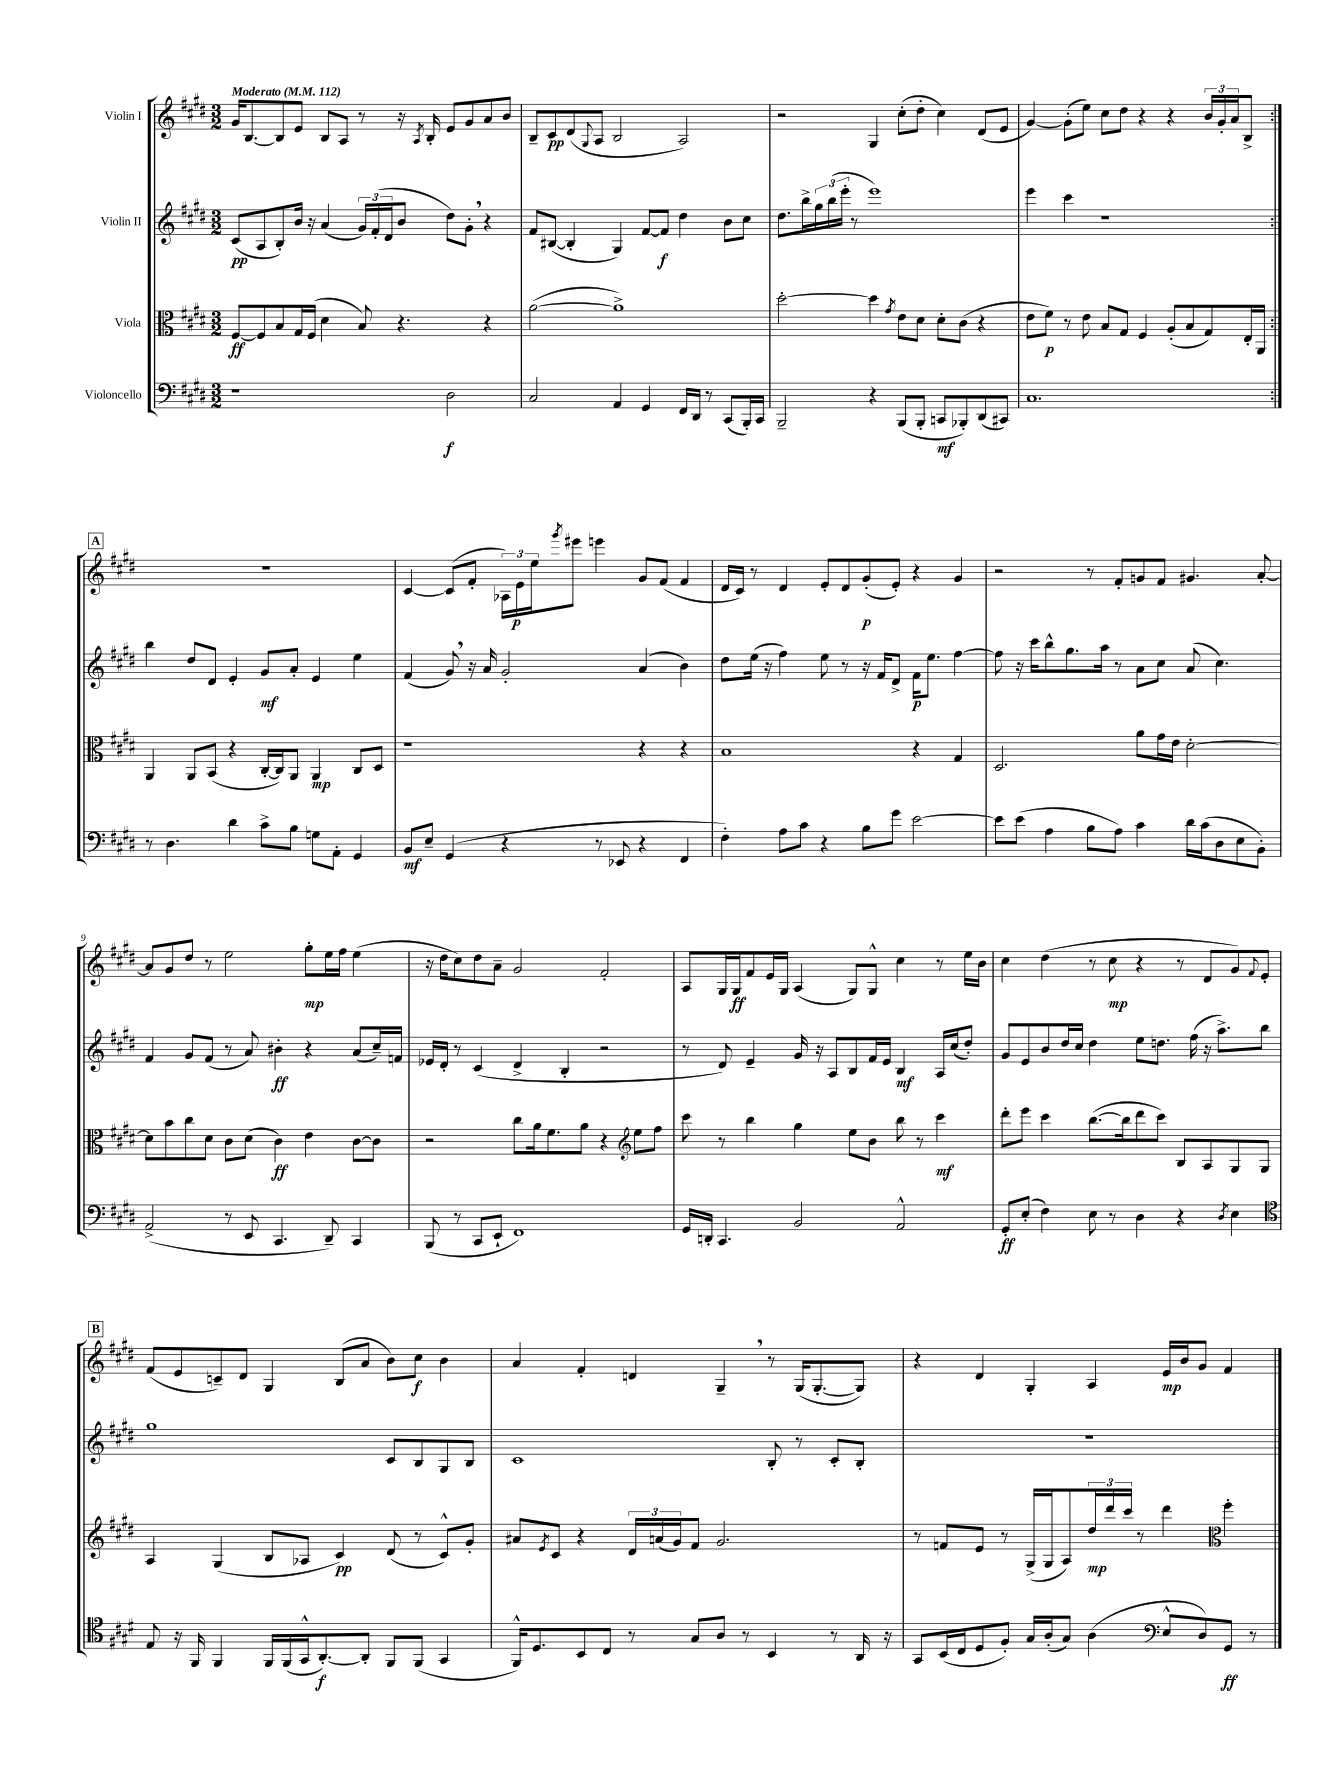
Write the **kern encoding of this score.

**kern	**kern	**kern	**kern
*staff4	*staff3	*staff2	*staff1
*clefF4	*clefC3	*clefG2	*clefG2
*k[f#c#g#d#]	*k[f#c#g#d#]	*k[f#c#g#d#]	*k[f#c#g#d#]
*M3/2	*M3/2	*M3/2	*M3/2
*MM112	*MM112	*MM112	*MM112
1r	[8F#	(8c#	16g#
.	.	.	[8.B
.	8F#]	8A	.
.	8B	8B')	8B]
.	16G#	16b	8e
.	(16F#	16r	.
.	4d#	(4a	8B
.	.	.	8A
.	8B)	24g#)	8r
.	.	(24f#'	.
.	.	24d#	.
.	4.r	8b	16r
.	.	.	8qA
.	.	.	16B'
2D#	.	8dd#)	8e
.	.	8g#'	8g#
.	4r	4r	8a
.	.	.	8b
=	=	=	=
2C#	([2a	8f#	8B~
.	.	([8B#	8c#
.	.	4B#']	(8d#
.	.	.	8qqG#
.	.	.	8A
4AA	1a^])	4G#)	2B
4GG#	.	[8f#	.
.	.	8f#]	.
16FF#	.	4dd#	2A)
16DD#	.	.	.
8r	.	.	.
(8CC#	.	8b	.
16BBB')	.	8cc#	.
16CC#	.	.	.
=	=	=	=
2BBB~	[2dd#'	8.dd#	2r
.	.	16bb^	.
.	.	24gg#	.
.	.	(24bb	.
.	.	24eee'	.
.	.	8r	.
4r	4dd#]	1eee)	4G#
.	8qg#	.	.
(8BBB	8e	.	(8cc#'
8BBB'	8d#	.	8dd#'
8CC	8d#'	.	4cc#)
8BBB-')	(8c#	.	.
(8DD#	4r	.	(8d#
8CC#)	.	.	8e
=	=	=	=
1.C#	8e	4eee	[4g#)
.	8f#)	.	.
.	8r	4ccc#	(8g#']
.	8e	.	8ee)
.	8B	1r	8cc#
.	8G#	.	8dd#
.	4F#	.	4r
.	(8A'	.	4r
.	8B	.	.
.	8G#)	.	24b
.	.	.	24g#'
.	.	.	24a
.	16E'	.	8B^
.	16AA	.	.
=:|!	=:|!	=:|!	=:|!
8r	4AA	4bb	1.r
4.D#	.	.	.
.	8AA	8dd#	.
.	(8BB	8d#	.
4d#	4r	4e'	.
8c#^	[16C#'	8g#	.
.	16C#])	.	.
8B	8AA	8a'	.
8G	4AA	4e	.
8AA'	.	.	.
4GG#	8C#	4ee	.
.	8D#	.	.
=	=	=	=
8BB	1r	(4f#	[4c#
8E~	.	.	.
(4GG#	.	8g#)	(8c#]
.	.	16r	8f#'
.	.	16a	.
4r	.	2g#'	24A-)
.	.	.	24e
.	.	.	24ee
.	.	.	8qggg#
.	.	.	8eee#
8r	.	.	4eee
8EE-	.	.	.
4r	4r	(4a	8g#
.	.	.	(8f#
4FF#	4r	4b)	4f#
=	=	=	=
4F#')	1B	8dd#	16d#
.	.	.	16c#)
.	.	(16ee	8r
.	.	16r	.
8A	.	4ff#)	4d#
8c#	.	.	.
4r	.	8ee	8e'
.	.	8r	8d#
8B	.	16r	(8g#'
.	.	16f#	.
8g#	.	8d#^	8e')
[2e	4r	16f#	4r
.	.	8.ee	.
.	4G#	[4ff#	4g#
=	=	=	=
8e]	2.D#	8ff#]	2r
(8e	.	16r	.
.	.	16ccc#	.
4A	.	8bb^^	.
.	.	8.gg#	.
8B	.	.	8r
.	.	16aa	.
8A)	.	8r	8f#'
4c#	8a	8a	8g
.	16g#	8cc#	8f#
.	16e	.	.
16d#	[2d#'	(8a	4.g#
(16c#	.	.	.
8D#	.	4.cc#)	.
8E	.	.	.
8BB')	.	.	[8a'
=	=	=	=
(2AA^	8d#]	4f#	8a]
.	8b	.	8g#
.	8cc#	8g#	8dd#
.	8d#	(8f#	8r
8r	8c#	8r	2ee
8EE	(8d#	8a)	.
4.CC#	4c#)	4b#'	.
.	4e	4r	8gg#'
8DD#~)	.	.	16ee
.	.	.	16ff#
4CC#	[8c#	(8a	(4ee
.	8c#]	16cc#~)	.
.	.	16f	.
=	=	=	=
(8BBB	2r	16e-	16r
.	.	16d#'	16dd#
8r	.	8r	8cc#)
8CC#	.	(4c#	8dd#
8EE`	.	.	8a~
1FF#)	8cc#	4d#^	2g#
.	16a	.	.
.	8.f#	.	.
.	.	4B'	.
.	8a	.	.
.	4r	2r	2f#'
*	*clefG2	*	*
.	8ee	.	.
.	8ff#	.	.
=	=	=	=
16GG#	8ccc#	8r	8A
16DD'	.	.	.
4.CC#	8r	8d#)	16G#
.	.	.	16G#
.	4bb	4e~	8f#
.	.	.	16e
.	.	.	16G#
2BB	4gg#	16g#	(4A
.	.	16r	.
.	.	8A	.
.	8ee	8B	8G#)
.	8b	16f#	8G#^^
.	.	16e	.
2AA^^	8bb	4B	4cc#
.	8r	.	.
.	4ccc#	16A	8r
.	.	(16cc#	.
.	.	8dd#')	16ee
.	.	.	16b
=	=	=	=
8GG#'	8ddd#'	8g#	4cc#
(8E'	8eee	8e	.
4F#)	4ccc#	8b	(4dd#
.	.	16dd#	.
.	.	16cc#	.
8E	([8.bb	4dd#	8r
8r	.	.	8cc#
.	16bb]	.	.
4D#	8ddd#	8ee	4r
.	8ccc#)	8.dd	.
4r	8B	.	8r
.	.	(16ff#	.
.	8A	16r	8d#
.	.	8.aa^)	.
8qD#	.	.	.
4E	8G#	.	8g#)
.	.	.	8qqf#
.	8G#	8bb	8e'
=	=	=	=
*clefC4	*	*	*
8E	4A	1gg#	(8f#
16r	.	.	8e
16FF#	.	.	.
4FF#	(4G#	.	8c~)
.	.	.	8d#
16FF#	8B	.	4G#
(16FF#	.	.	.
16GG#^^	8A-	.	.
[8.AA')	.	.	.
.	4c#)	.	(8B
8AA']	.	.	8a
8FF#	(8d#	8c#	8b)
(8FF#	8r	8B	8cc#
4GG#	8c#^^)	8G#	4b
.	8g#'	8B	.
=	=	=	=
16FF#^^)	8a#	1c#	4a
8.D#	.	.	.
.	8qe	.	.
.	8c#	.	.
8BB	4r	.	4f#'
8C#	.	.	.
8r	24d#	.	4d
.	(24a	.	.
.	24g#)	.	.
8G#	8f#	.	.
8A	2.g#	.	4G#~
8r	.	.	.
4BB	.	8B'	8r
.	.	8r	(16G#
.	.	.	[8.G#'
8r	.	8c#'	.
16AA	.	8B'	8G#])
16r	.	.	.
=	=	=	=
8GG#	8r	1.r	4r
(16BB	8f	.	.
16C#	.	.	.
8D#	8e	.	4d#
8F#')	8r	.	.
16G#	(16G#^	.	4G#'
(16A'	16G#	.	.
8G#)	8A)	.	.
(4A	24dd#	.	4A
.	24ddd#	.	.
.	24ccc#	.	.
.	8r	.	.
*clefF4	*	*	*
8E^^	4ddd#	.	16e
.	.	.	16b
8D#)	.	.	8g#
*	*clefC3	*	*
8GG#	4ff#'	.	4f#
8r	.	.	.
==	==	==	==
*-	*-	*-	*-
